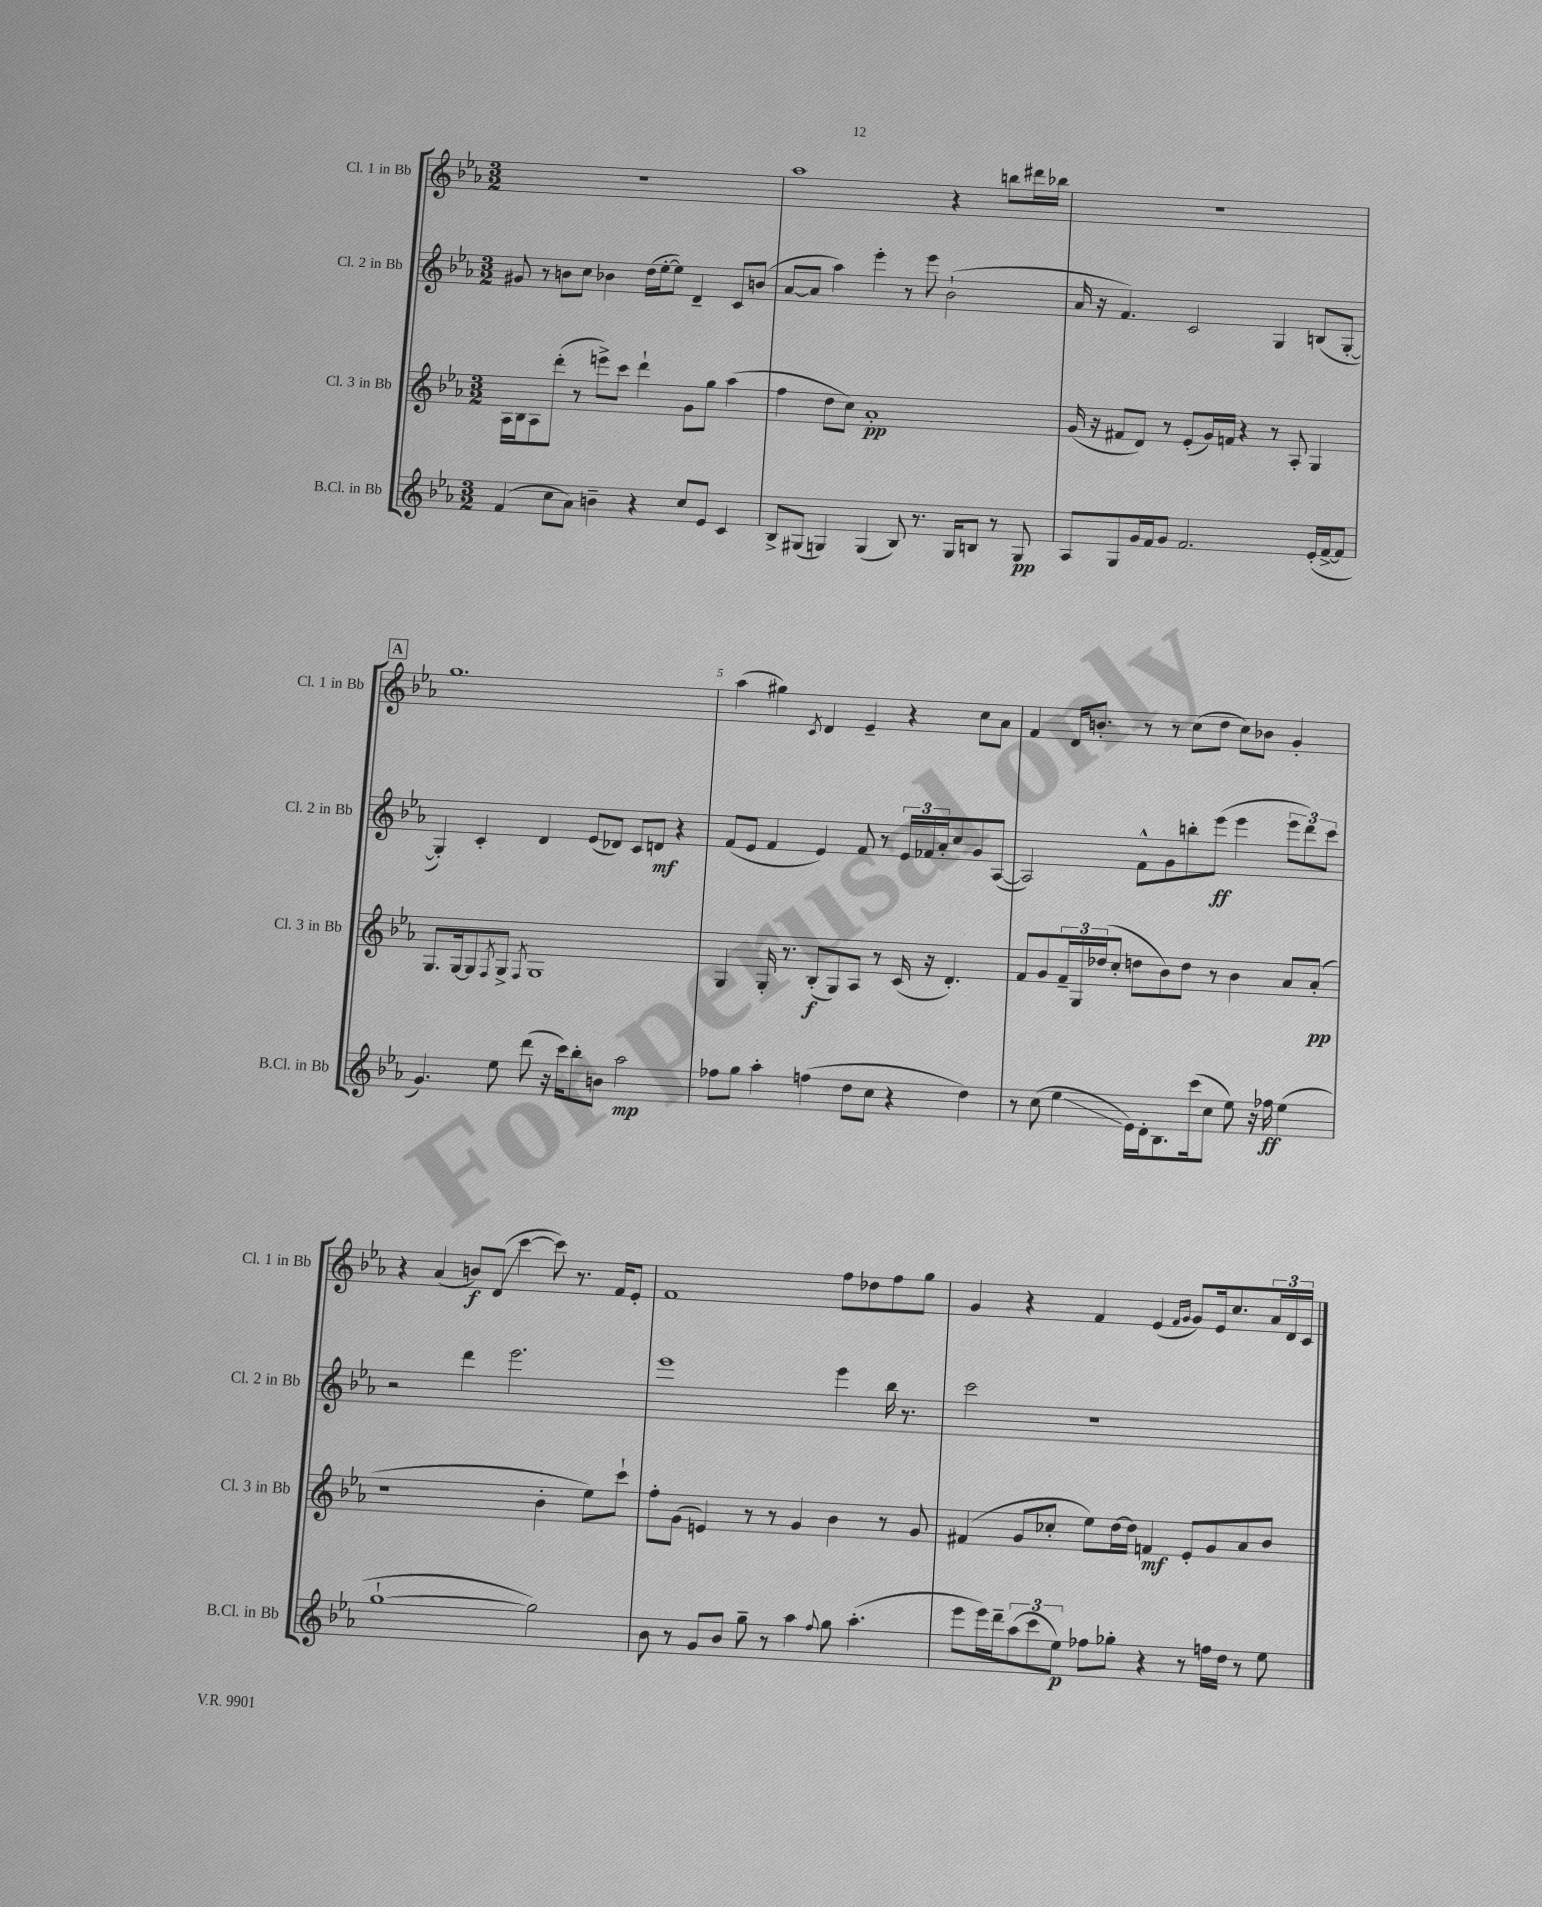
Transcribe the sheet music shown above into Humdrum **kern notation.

**kern	**kern	**kern	**kern
*staff4	*staff3	*staff2	*staff1
*clefG2	*clefG2	*clefG2	*clefG2
*k[b-e-a-]	*k[b-e-a-]	*k[b-e-a-]	*k[b-e-a-]
*M3/2	*M3/2	*M3/2	*M3/2
(4f	16A-	8g#	1.r
.	16B-	.	.
.	8A-	8r	.
8cc	(8ddd'	8b	.
8a-)	8r	8cc	.
4b~	8eee^)	4b-	.
.	8ccc	.	.
4r	4ddd`	(16dd	.
.	.	[16ee-'	.
.	.	8ee-])	.
8cc	8g	4d~	.
8e-	8gg	.	.
4c	(4aa-	8c	.
.	.	(8b	.
=	=	=	=
8B-^	4ff	[8a-	1aa-
(8G#	.	8a-]	.
4G)	8dd	4aa-)	.
.	8cc)	.	.
(4G	1a-'	4eee-'	.
8B-)	.	8r	.
8.r	.	8eee-	.
.	.	(2b-`	4r
16G	.	.	.
8B	.	.	.
8r	.	.	8bb
8G	.	.	16ddd#
.	.	.	16bb-
=	=	=	=
8A-	(16g	16a-	1.r
.	16r	16r	.
8G	8f#	4.f)	.
16g	8d)	.	.
16f	.	.	.
8g	8r	.	.
2.f	(8e-'	2c	.
.	16g)	.	.
.	16f	.	.
.	4r	.	.
.	8r	4G	.
.	8A-'	.	.
(16e-'	4G	(8B	.
[16f^	.	.	.
8f]	.	[8G'	.
=	=	=	=
4.g)	8.G	4G'])	1.gg
.	[16G	.	.
.	8G]	4c'	.
.	8qF	.	.
8ee-	8G^	.	.
.	8qF	.	.
(8ddd	1G	4d	.
16r	.	.	.
16ccc)	.	.	.
8bb-'	.	(8e-	.
8b	.	8d-)	.
2aa-	.	8c	.
.	.	8d	.
.	.	4r	.
=	=	=	=
8ff-	4G	(8f	(4aa-
8gg	.	8e-	.
4aa-'	16G'	4f	4gg#)
.	8.r	.	.
.	.	.	8qc
(4ff	(8B-'	4e-)	4d
.	8G)	.	.
8dd	8A-	8f	4e-~
8cc	8r	8r	.
4r	(16c	24e-	4r
.	.	24f-	.
.	16r	.	.
.	.	24a-'	.
.	4.d')	8cc	.
4dd)	.	8g	8cc
.	.	([8A-	8a-
=	=	=	=
8r	8f	2A-])	4f
(8cc	8g	.	.
4ee-	24f~	.	16d
.	24G	.	.
.	.	.	8.b'
.	(24dd-	.	.
.	8cc'	.	.
16e-)	8dd	8f^^	8r
16d'	.	.	.
8.B-	8b-)	8g	8r
.	8dd	8bb'	(8cc
(16ccc	.	.	.
8cc	8r	(8eee-	8dd
8ee-)	4b-	4eee-	8cc)
16r	.	.	8b-
16ff-	.	.	.
(4ee-	8a-	12eee-	4g'
.	.	12ddd)	.
.	(8a-'	.	.
.	.	12ccc	.
=	=	=	=
[1gg`	1r	2r	4r
.	.	.	(4a-
.	.	4ddd	8b)
.	.	.	(8d
.	.	2.eee-	[4ccc
2gg])	4b-'	.	8ccc])
.	.	.	8.r
.	8ee-)	.	.
.	.	.	16f
.	8ccc`	.	8e-'
=	=	=	=
8b-	8ff'	1eee-	1f
8r	(8g	.	.
8g	4e)	.	.
8b-	.	.	.
8gg~	8r	.	.
8r	8r	.	.
4aa-	4g	.	.
8qqff	.	.	.
8gg	4b-	4eee-	8ff
(4.aa-'	.	.	8dd-
.	8r	16bb-	8ff
.	.	8.r	.
.	8g	.	8gg
=	=	=	=
8eee-	(4f#	2ccc	4g
16eee-)	.	.	.
16ddd~	.	.	.
(12aa-	8g	.	4r
12ccc	.	.	.
.	8cc-'	.	.
12ee-)	.	.	.
8ff-	8ee-)	1r	4f
8gg-'	[16dd	.	.
.	16dd]	.	.
4r	4f	.	(4e-
.	.	.	16qqf
.	.	.	16qqg
8r	8e-'	.	8g)
16ff	8g	.	16e-
16dd	.	.	8.cc
8r	8a-	.	.
8ee-	8b-	.	24a-
.	.	.	24d
.	.	.	24c
==	==	==	==
*-	*-	*-	*-
